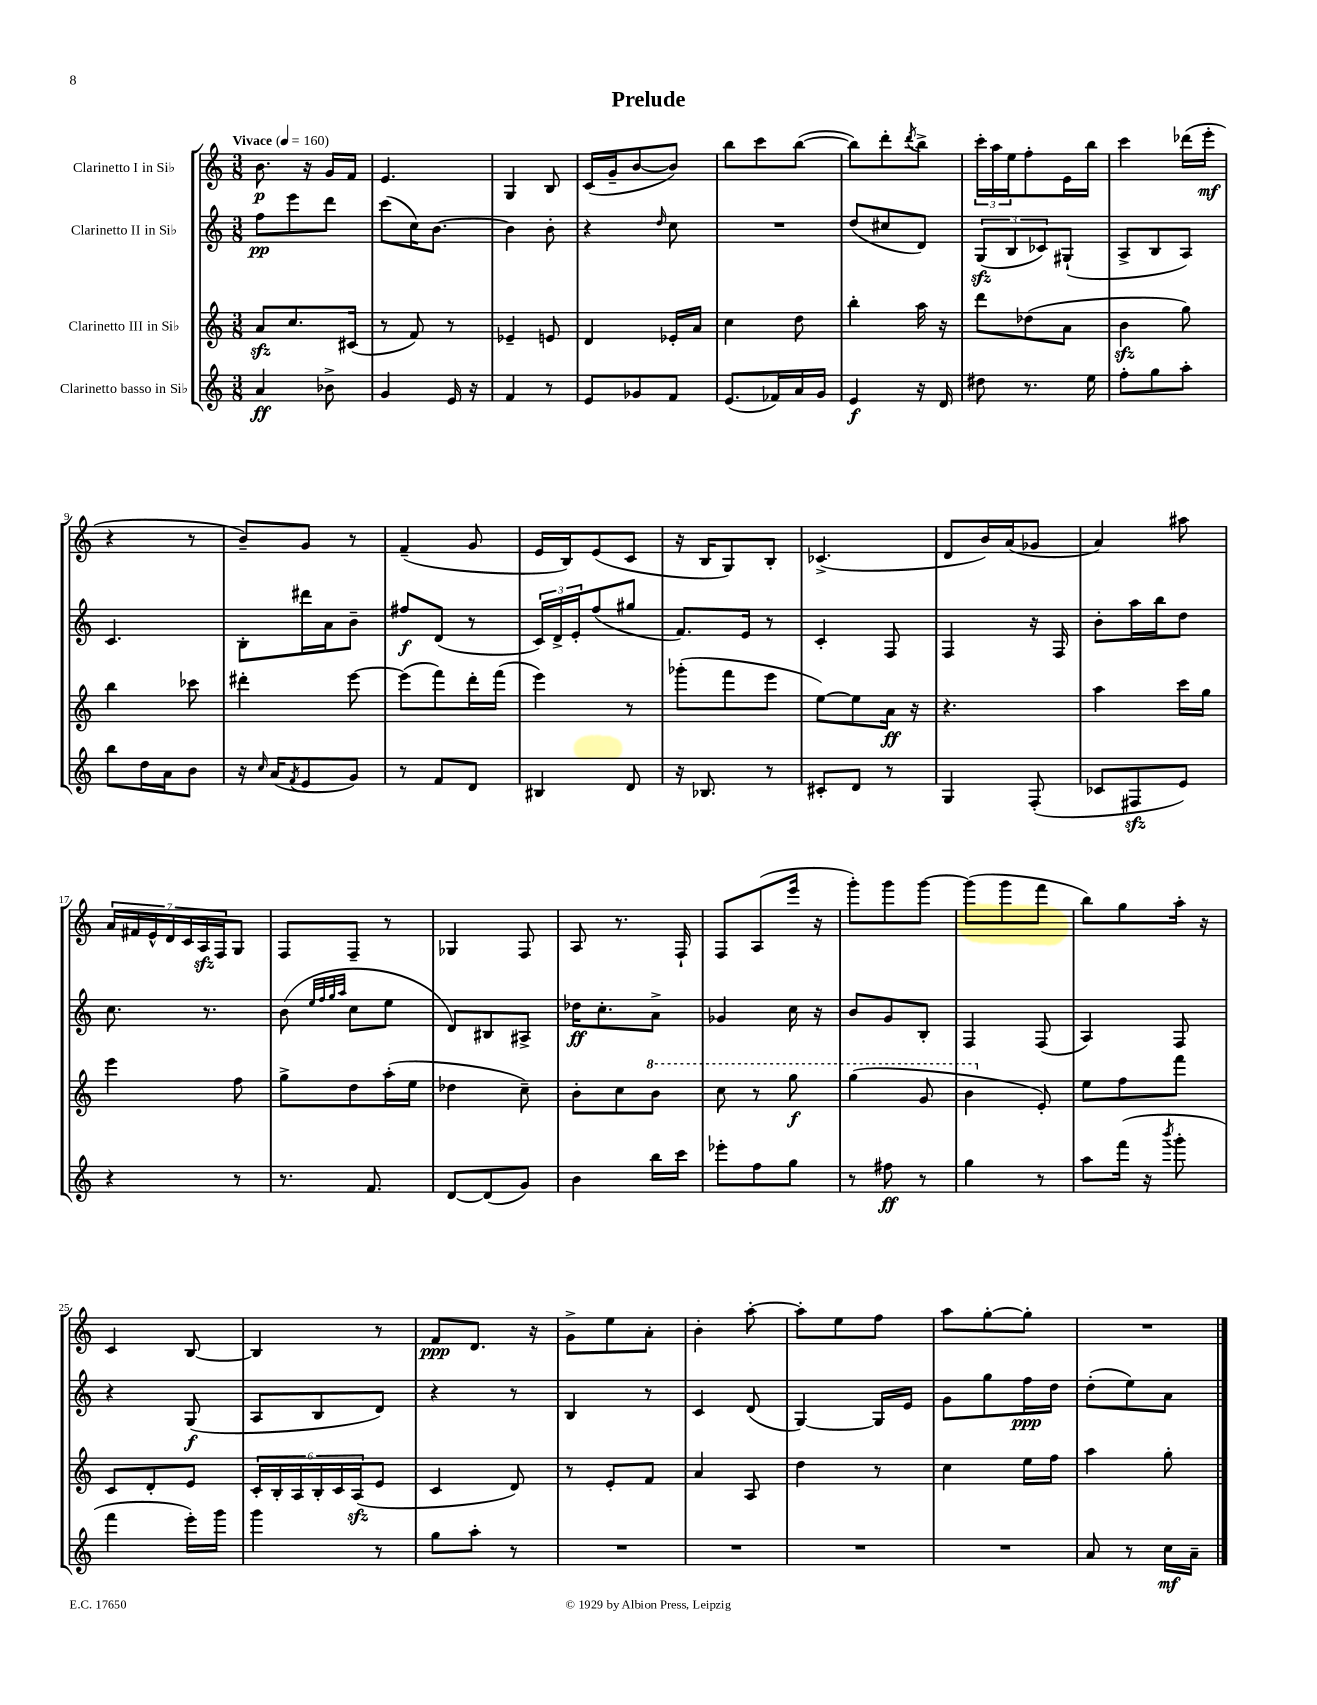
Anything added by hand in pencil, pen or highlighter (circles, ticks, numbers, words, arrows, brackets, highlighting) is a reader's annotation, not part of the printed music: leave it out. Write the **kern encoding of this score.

**kern	**kern	**kern	**kern
*staff4	*staff3	*staff2	*staff1
*clefG2	*clefG2	*clefG2	*clefG2
*k[]	*k[]	*k[]	*k[]
*M3/8	*M3/8	*M3/8	*M3/8
*MM160	*MM160	*MM160	*MM160
4a	8a	8ff	8.b
.	8.cc	8eee	.
.	.	.	16r
8b-^	.	8ddd	16g
.	(16c#	.	16f
=	=	=	=
4g	8r	(8ccc	4.e
.	8f)	16cc)	.
.	.	[8.b	.
16e	8r	.	.
16r	.	.	.
=	=	=	=
4f	4e-~	4b]	4G
8r	8e	8b'	8B
=	=	=	=
8e	4d	4r	(16c
.	.	.	16g~
8g-	.	.	[8b
.	.	16qqdd	.
8f	16e-'	8cc	8b])
.	16a	.	.
=	=	=	=
(8.e	4cc	4.r	8bb
.	.	.	8ccc
16f-)	.	.	.
16a	8dd	.	([8bb
16g	.	.	.
=	=	=	=
4e	4bb'	(8dd	8bb])
.	.	8cc#	8ddd'
.	.	.	8qddd
16r	16aa	8d)	8bb^
16d	16r	.	.
=	=	=	=
8dd#	8ddd	(12G	24ccc'
.	.	.	24aa
.	.	12B	24ee
8.r	(8dd-	.	8ff'
.	.	12c-)	.
.	8a	(8G#`	16e
16ee	.	.	16bb
=	=	=	=
8ff'	4b	8A^	4ccc
8gg	.	8B	.
8aa'	8gg)	8A)	(16ddd-
.	.	.	16eee'
=	=	=	=
8bb	4bb	4.c	4r
16dd	.	.	.
16a	.	.	.
8b	8ccc-	.	8r
=	=	=	=
16r	4ddd#'	8B'	8b~)
16qqcc	.	.	.
(16a	.	.	.
8qf	.	.	.
8e	.	16ddd#	8g
.	.	16a	.
8g)	[8eee	8b~	8r
=	=	=	=
8r	(8eee]	8ff#	(4f~
8f	8fff)	(8d	.
8d	16ddd'	8r	8g
.	(16fff	.	.
=	=	=	=
4B#	4eee)	24c)	16e
.	.	24d^	.
.	.	.	16B)
.	.	24e'	.
.	.	(8ff	(8e
8d	8r	8gg#	8c
=	=	=	=
16r	(8ggg-'	8.f)	16r
8.B-	.	.	16B
.	8fff	.	8G)
.	.	16e	.
8r	8eee	8r	8B'
=	=	=	=
8c#'	[8ee)	4c'	(4.c-^
8d	8ee]	.	.
8r	16a	8F	.
.	16r	.	.
=	=	=	=
4G	4.r	4F	8d
.	.	.	16b)
.	.	.	(16a
(8F'	.	16r	8g-
.	.	16F	.
=	=	=	=
8c-	4aa	8b'	4a)
8F#	.	16aa	.
.	.	16bb	.
8e)	16ccc	8dd	8aa#
.	16gg	.	.
=	=	=	=
4r	4eee	8.cc	28a
.	.	.	28f#
.	.	.	28e^^
.	.	.	28d
.	.	.	28c
.	.	.	28A
.	.	8.r	.
.	.	.	28F
8r	8ff	.	8G
=	=	=	=
8.r	8gg^	(8b	8F
.	.	32qqee	.
.	.	32qqff	.
.	.	32qqgg	.
.	.	32qqaa	.
.	8dd	8cc	8F~
8.f	.	.	.
.	(16aa'	8ee	8r
.	16ee	.	.
=	=	=	=
[8d	4dd-	8d)	4G-
(8d]	.	8B#	.
8g)	8cc~)	8A#^	8F
=	=	=	=
4b	8b'	16dd-	8A
.	.	8.cc'	.
.	8cc	.	8.r
16bb	8bb	8a^	.
16ccc	.	.	16F`
=	=	=	=
8eee-'	8ccc	4g-	8F
8ff	8r	.	(8A
8gg	8ggg	16cc	16eee
.	.	16r	16r
=	=	=	=
8r	(4ggg	8b	8ggg')
8ff#	.	8g	8ggg
8r	8gg	8B'	[8ggg
=	=	=	=
4gg	4bb	4F	(8ggg]
.	.	.	8ggg
8r	8e')	(8F	8fff
=	=	=	=
8aa	8ee	4A)	8bb)
(16fff	8ff	.	8gg
16r	.	.	.
8qbbb	.	.	.
8ggg'	8fff	8F	16aa'
.	.	.	16r
=	=	=	=
4fff	8c	4r	4c
.	8d'	.	.
16eee')	8e	(8G	[8B
16ggg	.	.	.
=	=	=	=
4ggg	24c'	8A	4B]
.	24B'	.	.
.	24A	.	.
.	24B'	8B	.
.	24c	.	.
.	(24A	.	.
8r	8e	8d)	8r
=	=	=	=
8gg	4c	4r	8f
8aa'	.	.	8.d
8r	8d)	8r	.
.	.	.	16r
=	=	=	=
4.r	8r	4B	8g^
.	8e'	.	8ee
.	8f	8r	8a'
=	=	=	=
4.r	4a	4c	4b'
.	8A	(8d	[8aa'
=	=	=	=
4.r	4dd	[4G)	8aa']
.	.	.	8ee
.	8r	16G]	8ff
.	.	16e	.
=	=	=	=
4.r	4cc	8g	8aa
.	.	8gg	[8gg'
.	16ee	16ff	8gg']
.	16ff	16dd	.
=	=	=	=
8a	4aa	(8dd'	4.r
8r	.	8ee)	.
16cc	8gg'	8a	.
16a~	.	.	.
==	==	==	==
*-	*-	*-	*-
